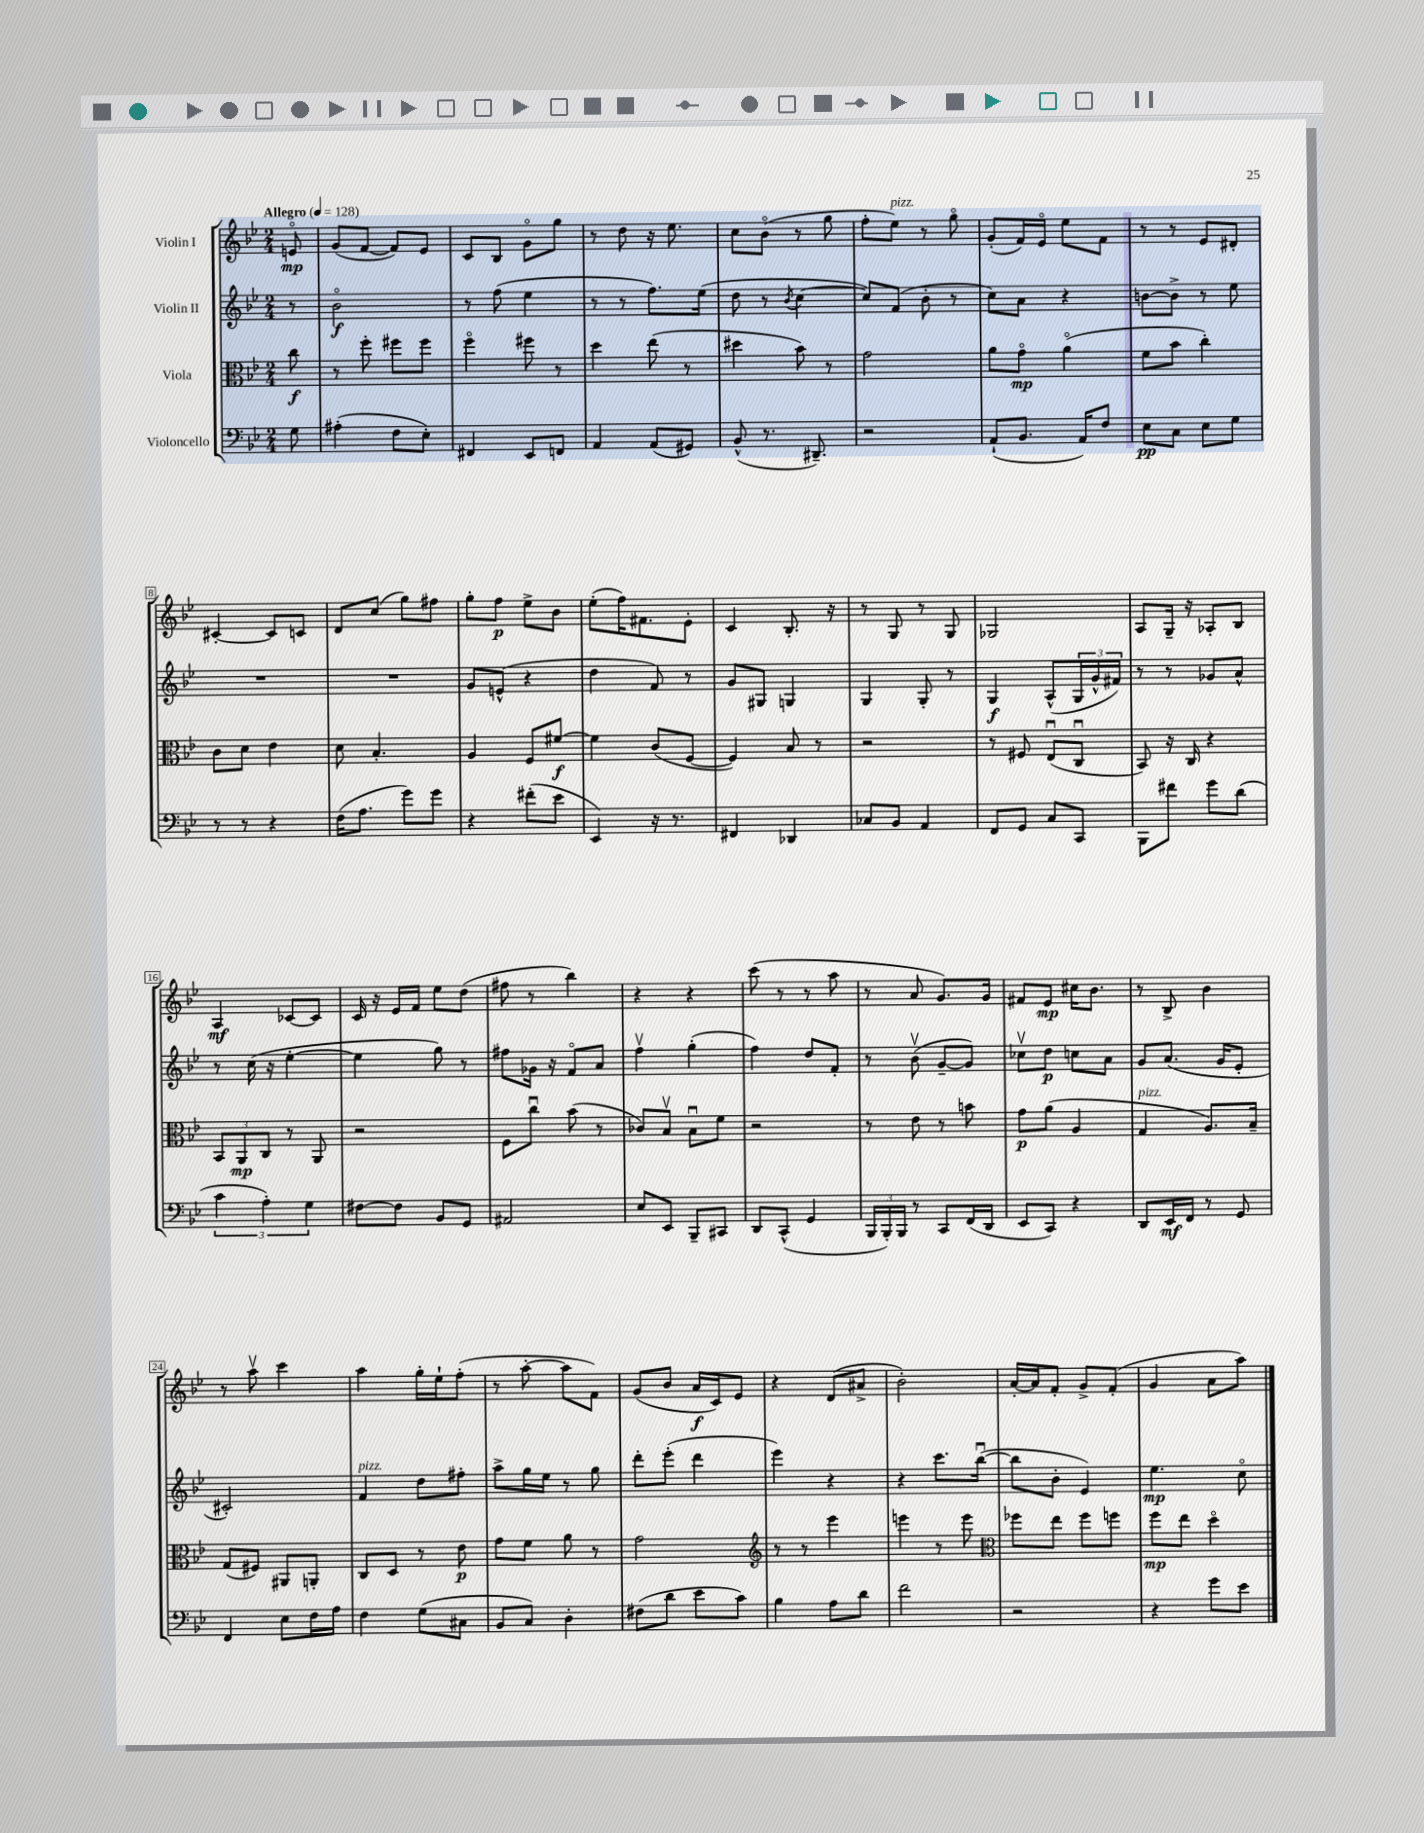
<<
\new StaffGroup <<
\new Staff = "s0" \with { instrumentName = "Violin I" } {
    \clef treble \key bes \major \numericTimeSignature \time 2/4 \partial 8 \tempo "Allegro" 4 = 128
    e'8\flageolet\mp |
    g'8( f'8~ f'8) ees'8 |
    c'8 bes8 g'8\flageolet g''8 |
    r8 d''8 r16 ees''8. |
    c''8 bes'8\flageolet( r8 g''8 |
    f''8-. ees''8^\markup { \italic "pizz." }) r8 g''8\flageolet |
    g'8-.( f'16) ees'16\flageolet ees''8 f'8 |
    r8 r8 ees'8 dis'8-. |
    cis'4~-. cis'8 c'8 |
    d'8 c''8( g''8) fis''8 |
    g''8-. f''8\p ees''8-> bes'8 |
    ees''8-.( f''16) fis'8. ees'8-. |
    c'4 bes8.-. r16 |
    r8 g8 r8 g8 |
    ges2 |
    a8 g16-- r16 aes8-. bes8 |
    a4\mf ces'8~ ces'8 |
    c'16 r16 ees'16 f'16 ees''8 d''8( |
    fis''8 r8 bes''4) |
    r4 r4 |
    c'''8( r8 r8 a''8 |
    r8 a'8 g'8.) g'16 |
    fis'8 ees'8\mp cis''16 bes'8. |
    r8 bes8-> bes'4 |
    r8 a''8\upbow c'''4 |
    a''4 g''16-. ees''16-! f''8-.( |
    r8 a''8~-. a''8 f'8) |
    g'8( bes'8 a'16\f c'16) ees'8 |
    r4 d'8( ais'8-> |
    bes'2-.) |
    a'16~-. a'16 f'8-. g'8-> f'8-.( |
    g'4 a'8 a''8) \bar "|." |
}
\new Staff = "s1" \with { instrumentName = "Violin II" } {
    \clef treble \key bes \major \numericTimeSignature \time 2/4 \partial 8
    r8 |
    bes'2\flageolet\f |
    r8 f''8( ees''4 |
    r8 r8 f''8.) ees''16( |
    d''8 r8 \acciaccatura { bes'8 } c''4~ |
    c''8) f'8( bes'8-. r8 |
    c''8) a'8 r4 |
    b'8~ b'8-> r8 ees''8 |
    R2 |
    R2 |
    g'8 e'8-^( r4 |
    d''4 f'8) r8 |
    g'8 gis8 g4 |
    g4 g8-. r8 |
    g4\f a8-^( \tuplet 3/2 { g16 g'16-^ fis'16) } |
    r8 r8 ges'8 a'8-^ |
    r8 c''16( r16 ees''4~-. |
    ees''4 g''8) r8 |
    fis''8 ges'16 r16 f'8\flageolet a'8 |
    f''4\upbow g''4-.( |
    f''4) d''8 f'8-. |
    r8 bes'8\upbow( g'8~-- g'8) |
    ces''8\upbow d''8\p c''8 a'8 |
    g'8 a'8.( g'16 ees'8-. |
    cis'2-.) |
    f'4^\markup { \italic "pizz." } d''8 fis''8-. |
    a''8-> g''16 ees''16 r8 g''8 |
    d'''8-. ees'''8-.( d'''4 |
    ees'''4) r4 |
    r4 c'''8. bes''16~\downbow( |
    bes''8 bes'8-. ees'4) |
    ees''4.\mp c''8\flageolet \bar "|." |
}
\new Staff = "s2" \with { instrumentName = "Viola" } {
    \clef alto \key bes \major \numericTimeSignature \time 2/4 \partial 8
    c''8\f |
    r8 f''8-. fis''8 fis''8 |
    f''4\flageolet fis''8 r8 |
    d''4 ees''8( r8 |
    dis''4 bes'8) r8 |
    g'2 |
    a'8 g'8\flageolet\mp a'4\flageolet( |
    f'8 bes'8 c''4-.) |
    c'8 d'8 ees'4 |
    d'8 bes4.-. |
    a4 f8 fis'8~\f |
    fis'4 c'8( f8~ |
    f4) bes8 r8 |
    r2 |
    r8 fis8 ees8\downbow( c8\downbow |
    bes,8) r16 c16 r4 |
    \tuplet 3/2 { bes,8 a,8\mp c8 } r8 a,8 |
    r2 |
    f8 c''8\downbow bes'8( r8 |
    ces'8) bes8\upbow bes8\downbow f'8 |
    r2 |
    r8 ees'8 r8 b'8 |
    g'8\p a'8( a4 |
    g4^\markup { \italic "pizz." } a8.) bes16-- |
    g8( fis8) ais,8 a,8-. |
    c8 d8 r8 ees'8\p |
    g'8 f'8 a'8 r8 |
    g'2 |
    \clef treble r8 r8 ees'''4 |
    e'''4 r8 e'''8 |
    \clef alto fes''8 ees''8 fes''8 f''8 |
    f''8\mp ees''8 d''4\flageolet \bar "|." |
}
\new Staff = "s3" \with { instrumentName = "Violoncello" } {
    \clef bass \key bes \major \numericTimeSignature \time 2/4 \partial 8
    g8 |
    ais4-.( f8 ees8-.) |
    fis,4 ees,8 f,8 |
    a,4 a,8( gis,8) |
    bes,8-^( r8. dis,8.--) |
    r2 |
    a,8-!( bes,8. a,16) f8 |
    ees8\pp c8 ees8 g8 |
    r8 r8 r4 |
    f16( a8. g'8) g'8 |
    r4 fis'8-.( ees'8 |
    ees,4) r16 r8. |
    fis,4 des,4 |
    ces8 bes,8 a,4 |
    f,8 g,8 c8 c,8 |
    bes,,8 fis'8 g'8 d'8( |
    \tuplet 3/2 { c'4 a4-.) g4 } |
    fis8~ fis8 bes,8 g,8 |
    ais,2 |
    ees8 ees,8 bes,,8-- cis,8 |
    d,8 c,8-^( g,4 |
    \tuplet 3/2 { bes,,16 bes,,16-.) bes,,16 } r8 c,8 f,16( d,16 |
    ees,8 c,8) r4 |
    d,8 ees,16\mf f,16 r8 g,8 |
    f,4 ees8 f16 a16 |
    f4 g8( cis8 |
    bes,8 c8) d4-. |
    fis8( d'8 ees'8 c'8) |
    bes4 a8 d'8 |
    f'2 |
    r2 |
    r4 g'8 ees'8 \bar "|." |
}
>>
>>
\layout { \context { \Score \override BarNumber.stencil = #(make-stencil-boxer 0.1 0.3 ly:text-interface::print) } }
